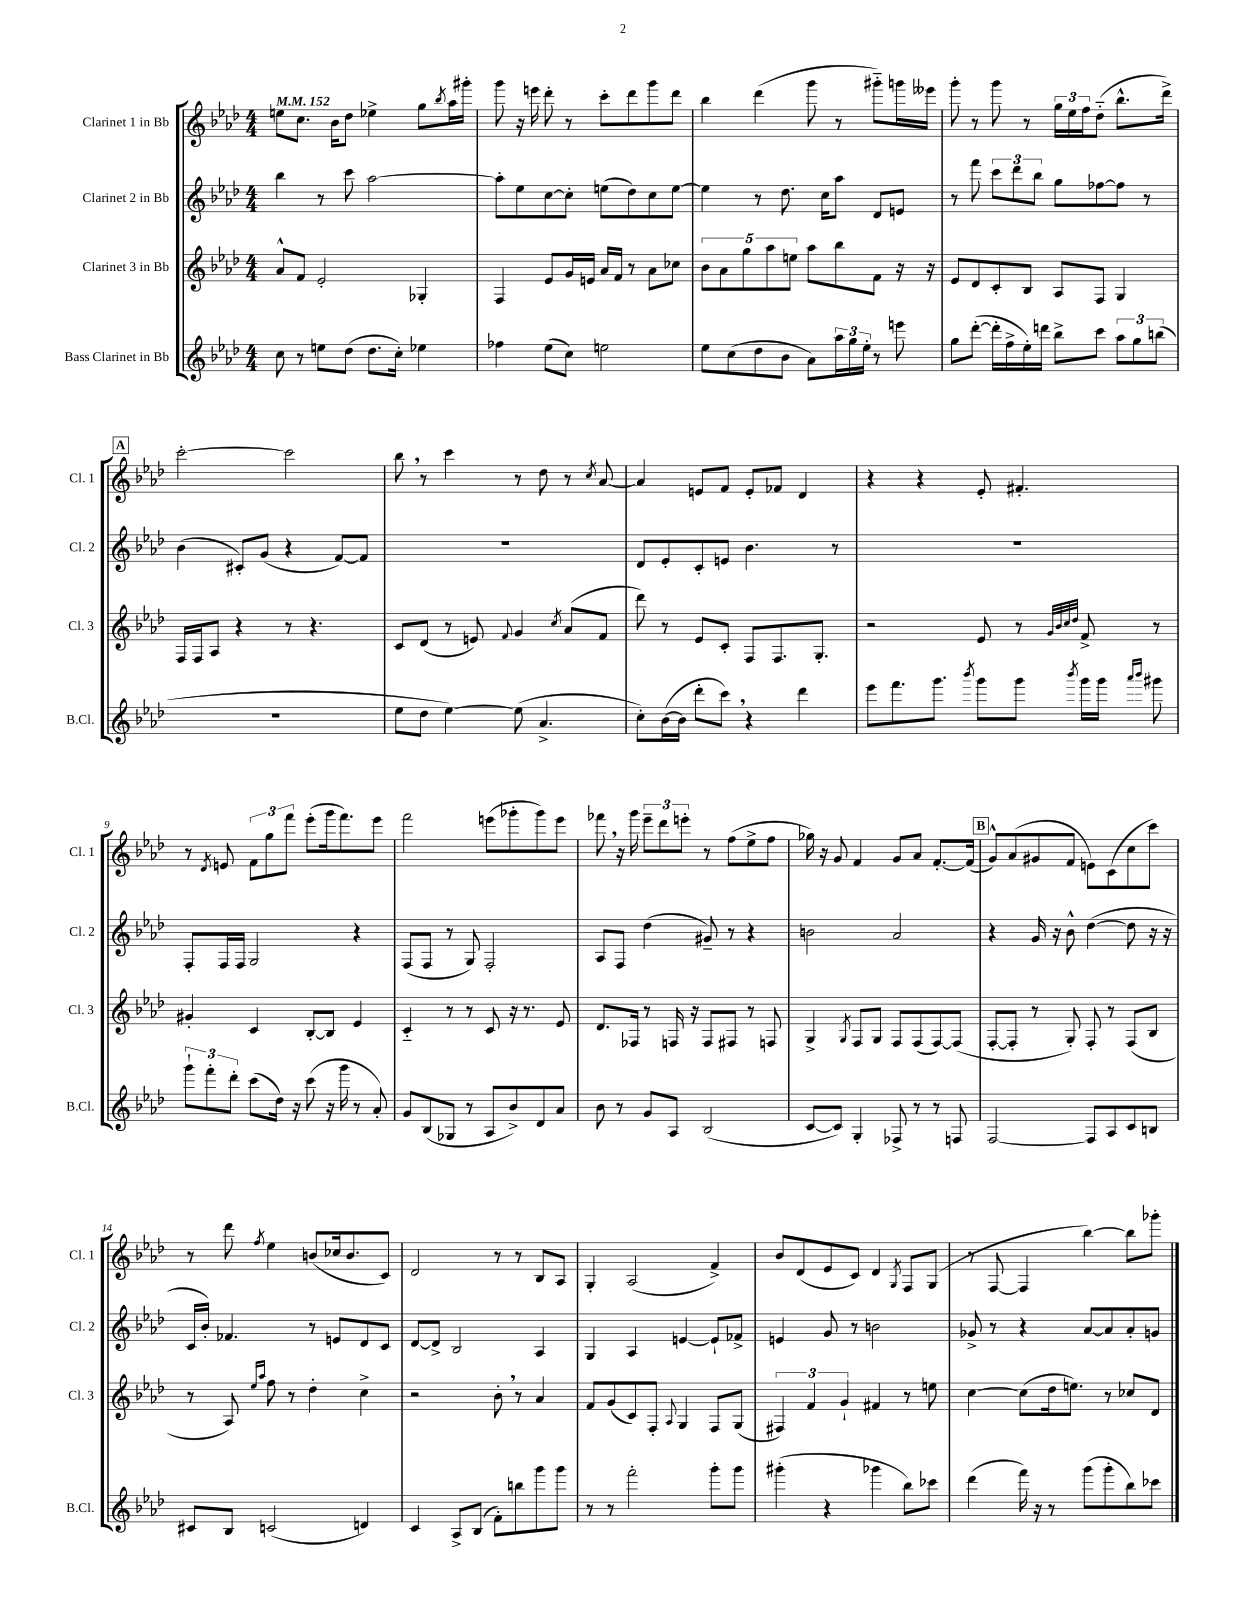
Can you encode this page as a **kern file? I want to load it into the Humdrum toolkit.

**kern	**kern	**kern	**kern
*staff4	*staff3	*staff2	*staff1
*clefG2	*clefG2	*clefG2	*clefG2
*k[b-e-a-d-]	*k[b-e-a-d-]	*k[b-e-a-d-]	*k[b-e-a-d-]
*M4/4	*M4/4	*M4/4	*M4/4
*MM152	*MM152	*MM152	*MM152
8cc	8a-^^	4bb-	8ee
8r	8f	.	8.cc
8ee	2e-'	8r	.
.	.	.	16b-
(8dd-	.	8ccc	8dd-
8.dd-	.	[2aa-	4ee-^
16cc')	.	.	.
4ee-	4G-'	.	8gg
.	.	.	8qbb-
.	.	.	16aa-
.	.	.	16ggg#'
=	=	=	=
4ff-	4F	8aa-']	8ggg
.	.	8ee-	16r
.	.	.	16eee
(8ee-	8e-	[8cc	8ddd-'
8cc)	16g	8cc']	8r
.	16e	.	.
2ee	16a-	(8ee	8ccc'
.	16f	.	.
.	8r	8dd-)	8ddd-
.	8a-	8cc	8ggg
.	8cc-	[8ee	8ddd-
=	=	=	=
8ee-	10b-	4ee]	4bb-
.	10a-	.	.
(8cc	.	.	.
.	10gg	.	.
8dd-	.	8r	(4ddd-
.	10aa-	.	.
8b-	.	8.dd-	.
.	10ee	.	.
8a-)	8aa-	.	8ggg
.	.	16cc	.
24aa-	8bb-	8aa-	8r
24gg	.	.	.
24ee-'	.	.	.
8r	8f	8d-	8ggg#'~)
8eee	16r	8e	16ggg
.	16r	.	16eee--
=	=	=	=
8gg	8e-	8r	8ggg'
([8ddd-'	8d-	8fff	8r
16ddd-']	8c'	12ccc	8ggg
16ff^	.	.	.
.	.	12ddd-	.
16ee-')	8B-	.	8r
.	.	12bb-	.
16ddd	.	.	.
8bb-^	8A-	8gg	24gg
.	.	.	24ee-
.	.	.	24ff
8ccc	8F	[8ff-	(8dd-'~
12aa-	4G	8ff-]	8.bb-^^
12gg	.	.	.
.	.	8r	.
(12bb	.	.	.
.	.	.	16ddd-^)
=	=	=	=
1r	16F	(4b-	[2ccc'
.	16F	.	.
.	8A-	.	.
.	4r	8c#')	.
.	.	(8g	.
.	8r	4r	2ccc]
.	4.r	.	.
.	.	[8f)	.
.	.	8f]	.
=	=	=	=
8ee-	8c	1r	8bb-
8dd-	(8d-	.	8r
[4ee-)	8r	.	4ccc
.	8e)	.	.
.	8qqf	.	.
(8ee-]	4g	.	8r
4.a-^	.	.	8dd-
.	8qcc	.	.
.	(8a-	.	8r
.	.	.	8qcc
.	8f	.	[8a-
=	=	=	=
8cc')	8ddd-)	8d-	4a-]
([16b-	8r	8e-'	.
16b-]	.	.	.
8ddd-'	8e-	8c'	8e
8ccc)	8c'	8e	8f
4r	8F	4.b-	8e'
.	8.F	.	8f-
4ddd-	.	.	4d-
.	8.G'	.	.
.	.	8r	.
=	=	=	=
8eee-	2r	1r	4r
8.fff	.	.	.
.	.	.	4r
8.ggg	.	.	.
8qbbb-	.	.	.
8ggg	8e-	.	8e-'
8ggg	8r	.	4.f#'
.	32qqg	.	.
.	32qqb-	.	.
.	32qqcc	.	.
8qbbb-	32qqdd-	.	.
16ggg	8f^	.	.
16ggg	.	.	.
16qqaaa-	.	.	.
16qqbbb-	.	.	.
8ggg#	8r	.	.
=	=	=	=
12ggg`	4g#'	8F'	8r
12fff'	.	.	.
.	.	.	8qd-
.	.	16F	8e
12ddd-'	.	.	.
.	.	16F	.
(8ccc	4c	2G	12f
.	.	.	12gg
16dd-)	.	.	.
.	.	.	12fff
16r	.	.	.
(8ccc	[8B-'	.	(8eee-'
16r	8B-]	.	16ggg
16ggg	.	.	8.fff)
8r	4e-	4r	.
8a-')	.	.	8eee-
=	=	=	=
8g	4c'~	(8F	2fff
(8B-	.	8F	.
8G-	8r	8r	.
8r	8r	8G)	.
8A-	8c	2F'	(8eee
8b-^)	16r	.	8ggg-'
.	8.r	.	.
8d-	.	.	8ggg-)
8a-	8e-	.	8eee
=	=	=	=
8b-	8.d-	8A-	8fff-
8r	.	8F	16r
.	16F-	.	16ggg
8g	8r	(4dd-	12eee-~
.	.	.	12ddd-
8A-	16F	.	.
.	.	.	12eee'
.	16r	.	.
(2B-	8F	8g#~)	8r
.	8F#	8r	(8ff
.	8r	4r	8ee-^
.	8F	.	8ff
=	=	=	=
[8c	4G^	2b	16gg-)
.	.	.	16r
8c])	.	.	8g
.	8qG	.	.
4G'	8F	.	4f
.	8G	.	.
8F-^	8F	2a-	8g
8r	(8F	.	8a-
8r	[8F)	.	[8.f'
8F	(8F]	.	.
.	.	.	(16f]
=	=	=	=
[2F	[8F'	4r	8g^^)
.	8F']	.	(8a-
.	8r	16g	8g#
.	.	16r	.
.	8G')	8b-^^	8f
8F]	8F'	([4dd-	8e)
8A-	8r	.	(8c
8c	(8F	8dd-]	8cc
8B	8B-	16r	8ccc)
.	.	16r	.
=	=	=	=
8c#	8r	16c	8r
.	.	16b-')	.
8B-	8A-)	4.f-	8ddd-
.	16qqee-	.	.
.	16qqaa-	.	8qff
(2c	8ff	.	4ee-
.	8r	.	.
.	4dd-'	8r	(8b
.	.	8e	16cc-
.	.	.	8.b
4d)	4cc^	8d-	.
.	.	8c	8c)
=	=	=	=
4c	2r	[8d-	2d-
.	.	8d-^]	.
8A-^	.	2B-	.
(8B-	.	.	.
8f')	8b-'	.	8r
8bb	8r	.	8r
8ggg	4a-	4A-	8B-
8ggg	.	.	8A-
=	=	=	=
8r	8f	4G	4G'
8r	(8g	.	.
2fff'	8c)	4A-	(2A-
.	8F'	.	.
.	8qqA-	.	.
.	4G	[4e	.
8ggg'	8F	8e`]	4f^)
8ggg	(8G	8f-^	.
=	=	=	=
(4ggg#'	6F#)	4e	8b-
.	.	.	(8d-
.	6f	.	.
4r	.	8g	8e-
.	6g`	.	.
.	.	8r	8c)
4ggg-	4f#	2b	4d-
.	.	.	8qG
8bb-)	8r	.	8F
8ccc-	8ee	.	(8G
=	=	=	=
(4ddd-	[4cc	8g-^	8r
.	.	8r	[8F
16fff)	(8cc]	4r	4F]
16r	.	.	.
8r	16dd-	.	.
.	8.ee)	.	.
(8ggg	.	[8a-	[4bb-)
8ggg'	8r	8a-]	.
8bb-)	8cc-	8a-'	8bb-]
8ccc-	8d-	8g	8ggg-'
==	==	==	==
*-	*-	*-	*-
